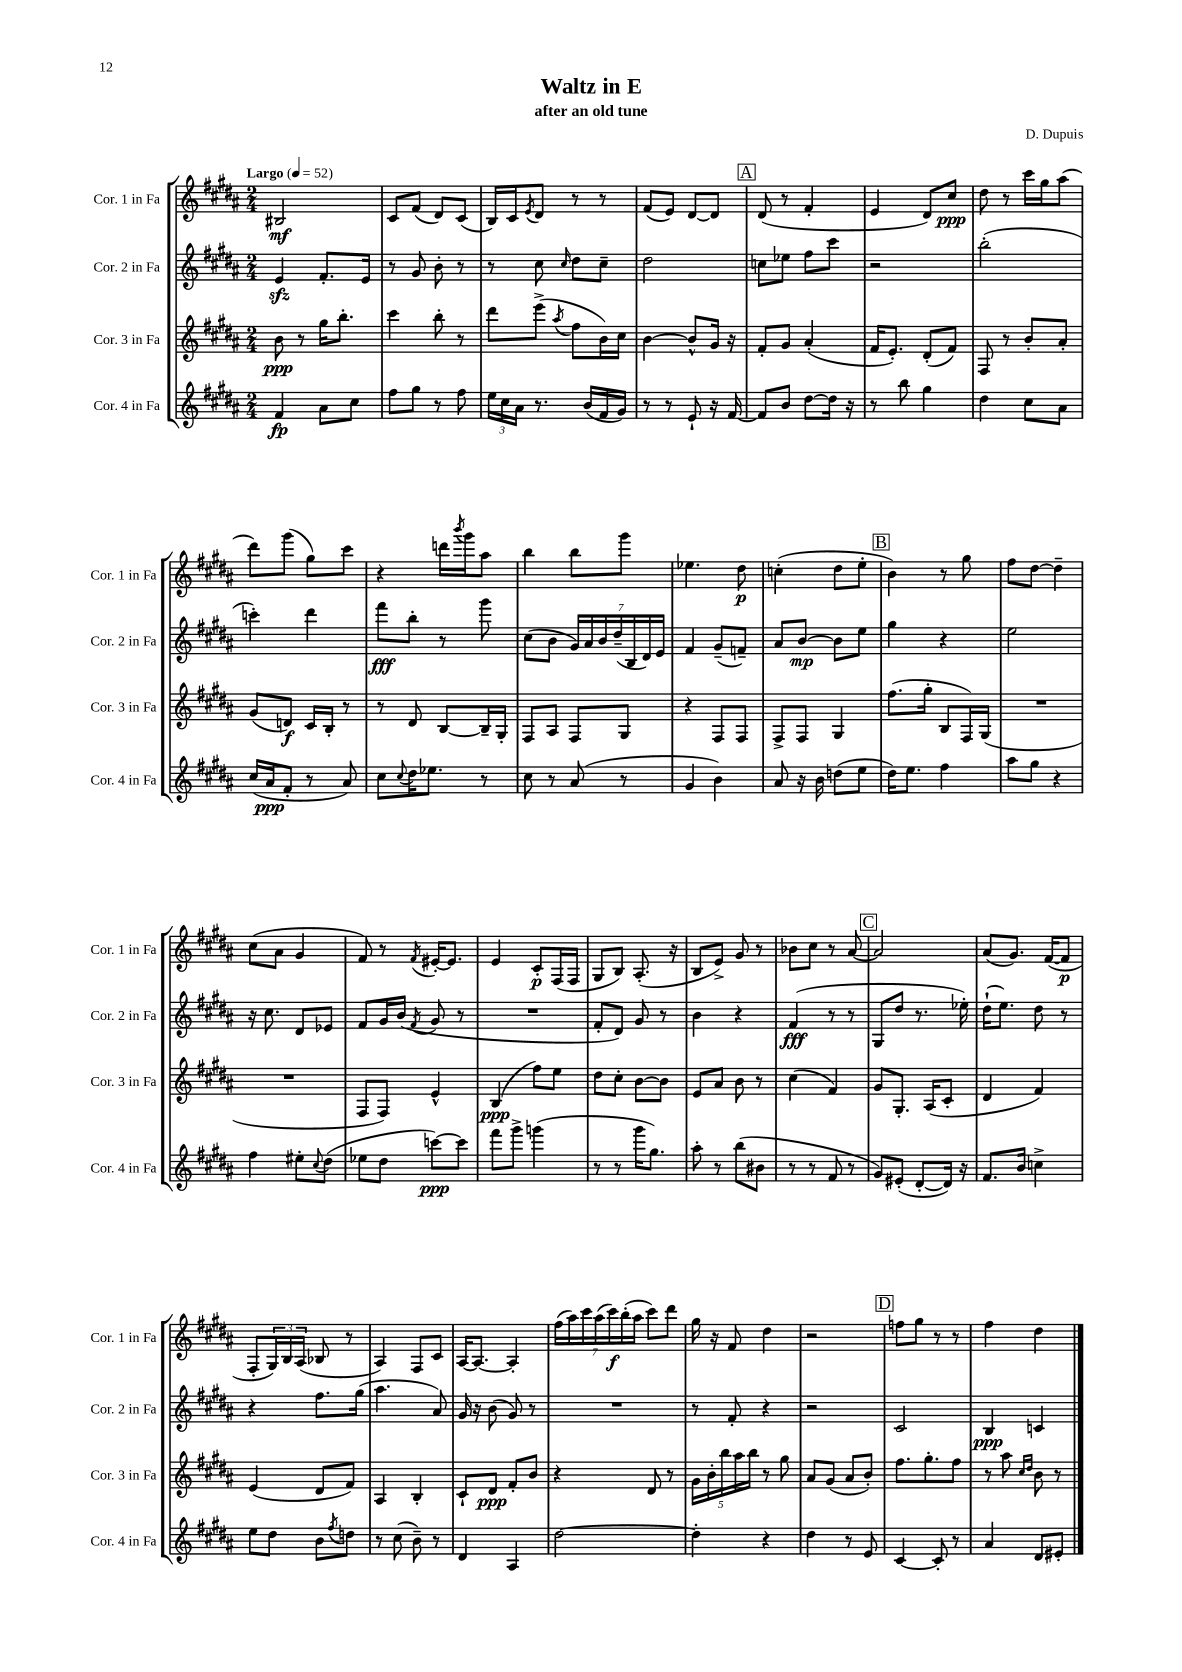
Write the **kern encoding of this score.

**kern	**dynam	**kern	**dynam	**kern	**dynam	**kern	**dynam
*part4	*part4	*part3	*part3	*part2	*part2	*part1	*part1
*staff4	*staff4	*staff3	*staff3	*staff2	*staff2	*staff1	*staff1
*I"Cor. 4 in Fa	*	*I"Cor. 3 in Fa	*	*I"Cor. 2 in Fa	*	*I"Cor. 1 in Fa	*
*I'Cor. 4 in Fa	*	*I'Cor. 3 in Fa	*	*I'Cor. 2 in Fa	*	*I'Cor. 1 in Fa	*
*clefG2	*	*clefG2	*	*clefG2	*	*clefG2	*
*k[f#c#g#d#a#]	*	*k[f#c#g#d#a#]	*	*k[f#c#g#d#a#]	*	*k[f#c#g#d#a#]	*
*M2/4	*	*M2/4	*	*M2/4	*	*M2/4	*
*MM52	*	*MM52	*	*MM52	*	*MM52	*
=1	=1	=1	=1	=1	=1	=1	=1
!	!	!	!	!	!	!LO:TX:a:B:t=Largo	!
4f#/	fp	8b\	ppp	4ezz/	.	2B#X/	mf
.	.	8r	.	.	.	.	.
8a#\L	.	16gg#\KL	.	8.f#'/L	.	.	.
.	.	8.bb'\J	.	.	.	.	.
8cc#\J	.	.	.	.	.	.	.
.	.	.	.	16e/Jk	.	.	.
=2	=2	=2	=2	=2	=2	=2	=2
8ff#\L	.	4ccc#\	.	8r	.	8c#/L	.
8gg#\J	.	.	.	8g#/	.	(8f#/J	.
8r	.	8bb'\	.	8b'\	.	8d#/L)	.
8ff#\	.	8r	.	8r	.	(8c#/J	.
=3	=3	=3	=3	=3	=3	=3	=3
24ee\LL	.	8ddd#\L	.	8r	.	16B/LL)	.
24cc#\	.	.	.	.	.	.	.
.	.	.	.	.	.	16c#/J	.
24a#\JJ	.	.	.	.	.	.	.
.	.	.	.	.	.	8qe/	.
8.r	.	(8eee^\J	.	8cc#\	.	8d#/J	.
.	.	8qaa#/	.	16qqcc#/	.	.	.
.	.	8ff#\L	.	8dd#\L	.	8r	.
(16b/LL	.	.	.	.	.	.	.
16f#/	.	16b\L)	.	8cc#~\J	.	8r	.
16g#/JJ)	.	16cc#\JJ	.	.	.	.	.
=4	=4	=4	=4	=4	=4	=4	=4
8r	.	[4b\	.	2dd#\	.	(8f#/L	.
8r	.	.	.	.	.	8e/J)	.
8e`/	.	8b^^/L]	.	.	.	[8d#/L	.
16r	.	16g#/Jk	.	.	.	8d#/J]	.
[16f#/	.	16r	.	.	.	.	.
!!LO:REH:place=s1:t=A
=5	=5	=5	=5	=5	=5	=5	=5
8f#/L]	.	8f#'/L	.	8ccn\L	.	(8d#/	.
8b/J	.	8g#/J	.	8ee-X\J	.	8r	.
[8dd#\L	.	(4a#'/	.	8ff#\L	.	4f#'/	.
16dd#\Jk]	.	.	.	8ccc#\J	.	.	.
16r	.	.	.	.	.	.	.
=6	=6	=6	=6	=6	=6	=6	=6
8r	.	16f#/KL	.	2r	.	4e/	.
.	.	8.e'/J)	.	.	.	.	.
8bb\	.	.	.	.	.	.	.
4gg#\	.	(8d#'/L	.	.	.	8d#/L)	.
.	.	8f#/J)	.	.	.	8cc#/J	ppp
=7	=7	=7	=7	=7	=7	=7	=7
4dd#\	.	8F#/	.	(2bb'\	.	8dd#\	.
.	.	8r	.	.	.	8r	.
8cc#\L	.	8b'/L	.	.	.	16ccc#\LL	.
.	.	.	.	.	.	16gg#\J	.
8a#\J	.	8a#'/J	.	.	.	(8aa#\J	.
!!LO:LB:g=z
=8	=8	=8	=8	=8	=8	=8	=8
(16cc#/LL	.	(8g#/L	.	4cccn'\)	.	8ddd#\L)	.
16a#/J	ppp	.	.	.	.	.	.
8f#'/J	.	8dn/J)	f	.	.	(8ggg#\J	.
8r	.	16c#/LL	.	4ddd#\	.	8gg#\L)	.
.	.	16B'/JJ	.	.	.	.	.
8a#/)	.	8r	.	.	.	8ccc#\J	.
=9	=9	=9	=9	=9	=9	=9	=9
8cc#\L	.	8r	.	8fff#\L	fff	4r	.
8qqcc#/	.	.	.	.	.	.	.
16dd#\K	.	8d#/	.	8bb'\J	.	.	.
8.ee-X\J	.	.	.	.	.	.	.
.	.	[8B/L	.	8r	.	16dddn\LL	.
.	.	.	.	.	.	8qbbb/	.
.	.	.	.	.	.	16ggg#\J	.
8r	.	16B~/L]	.	8ggg#\	.	8aa#\J	.
.	.	16G#'/JJ	.	.	.	.	.
=10	=10	=10	=10	=10	=10	=10	=10
8cc#\	.	8F#/L	.	(8cc#\L	.	4bb\	.
8r	.	8A#/J	.	8b\J	.	.	.
(8a#/	.	8F#/L	.	28g#/LL)	.	8bb\L	.
.	.	.	.	28a#/	.	.	.
.	.	.	.	28b/	.	.	.
.	.	.	.	(28dd#~/	.	.	.
8r	.	8G#/J	.	.	.	8ggg#\J	.
.	.	.	.	28B/	.	.	.
.	.	.	.	28d#/)	.	.	.
.	.	.	.	28e/JJ	.	.	.
=11	=11	=11	=11	=11	=11	=11	=11
4g#/	.	4r	.	4f#/	.	4.ee-X\	.
4b\)	.	8F#/L	.	(8g#~/L	.	.	.
.	.	8F#/J	.	8fn~/J)	.	8dd#\	p
=12	=12	=12	=12	=12	=12	=12	=12
8a#/	.	8F#^/L	.	8a#/L	.	(4ccn'\	.
16r	.	8F#/J	.	[8b/J	mp	.	.
16b\	.	.	.	.	.	.	.
(8ddn\L	.	4G#/	.	8b\L]	.	8dd#\L	.
8ee\J	.	.	.	8ee\J	.	8ee'\J	.
!!LO:REH:place=s1:t=B
=13	=13	=13	=13	=13	=13	=13	=13
16dd#\KL)	.	(8.ff#\L	.	4gg#\	.	4b\)	.
8.ee\J	.	.	.	.	.	.	.
.	.	16gg#'\Jk	.	.	.	.	.
4ff#\	.	8B/L	.	4r	.	8r	.
.	.	16F#/L)	.	.	.	8gg#\	.
.	.	(16G#/JJ	.	.	.	.	.
=14	=14	=14	=14	=14	=14	=14	=14
8aa#\L	.	2r	.	2ee\	.	8ff#\L	.
8gg#\J	.	.	.	.	.	[8dd#\J	.
4r	.	.	.	.	.	4dd#~\]	.
!!LO:LB:g=z
=15	=15	=15	=15	=15	=15	=15	=15
4ff#\	.	2r	.	16r	.	(8cc#\L	.
.	.	.	.	8.cc#\	.	.	.
.	.	.	.	.	.	8a#\J	.
8ee#X'\L	.	.	.	8d#/L	.	4g#/	.
8qqcc#/	.	.	.	.	.	.	.
(8dd#\J	.	.	.	8e-X/J	.	.	.
=16	=16	=16	=16	=16	=16	=16	=16
8ee-X\L	.	8F#/L	.	8f#/L	.	8f#/)	.
8dd#\J	.	8F#/J)	.	16g#/L	.	8r	.
.	.	.	.	(16b/JJ	.	.	.
.	.	.	.	8qf#/	.	8qf#/	.
[8cccn\L)	ppp	4e^^/	.	8g#/	.	[16e#X'/KL	.
.	.	.	.	.	.	8.e#/J]	.
8ccc\J]	.	.	.	8r	.	.	.
=17	=17	=17	=17	=17	=17	=17	=17
8fff#\L	.	(4B/	ppp	2r	.	4e/	.
8ggg#^\J	.	.	.	.	.	.	.
(4gggn\	.	8ff#\L)	.	.	.	8c#'/L	p
.	.	8ee\J	.	.	.	(16F#/L	.
.	.	.	.	.	.	16F#/JJ	.
=18	=18	=18	=18	=18	=18	=18	=18
8r	.	8dd#\L	.	8f#'/L	.	8G#/L	.
8r	.	8cc#'\J	.	8d#/J)	.	8B/J)	.
16ggg#\KL	.	[8b\L	.	8g#/	.	(8.A#'/	.
8.gg#\J)	.	.	.	.	.	.	.
.	.	8b\J]	.	8r	.	.	.
.	.	.	.	.	.	16r	.
=19	=19	=19	=19	=19	=19	=19	=19
8aa#'\	.	8e/L	.	4b\	.	8B/L	.
8r	.	8a#/J	.	.	.	8e^/J)	.
(8bb\L	.	8b\	.	4r	.	8g#/	.
8b#X\J	.	8r	.	.	.	8r	.
=20	=20	=20	=20	=20	=20	=20	=20
8r	.	(4cc#\	.	(4f#/	fff	8b-X\L	.
8r	.	.	.	.	.	8cc#\J	.
8f#/	.	4f#/)	.	8r	.	8r	.
8r	.	.	.	8r	.	[8a#/	.
!!LO:REH:place=s1:t=C
=21	=21	=21	=21	=21	=21	=21	=21
8g#/L)	.	8g#/L	.	8G#/L	.	2a#/]	.
(8e#X'/J	.	8.G#'/J	.	8dd#/J	.	.	.
[8d#'/L	.	.	.	8.r	.	.	.
.	.	(16A#/KL	.	.	.	.	.
16d#/Jk])	.	8c#'/J	.	.	.	.	.
16r	.	.	.	16ee-X'\)	.	.	.
=22	=22	=22	=22	=22	=22	=22	=22
8.f#/L	.	4d#/	.	(16dd#`\KL	.	(8a#/L	.
.	.	.	.	8.ee\J)	.	.	.
.	.	.	.	.	.	8.g#/J)	.
16b/Jk	.	.	.	.	.	.	.
4ccn^\	.	4f#/)	.	8dd#\	.	.	.
.	.	.	.	.	.	([16f#/KL	.
.	.	.	.	8r	.	8f#/J]	p
!!LO:LB:g=z
=23	=23	=23	=23	=23	=23	=23	=23
8ee\L	.	(4e/	.	4r	.	8F#'/L	.
8dd#\J	.	.	.	.	.	24G#/L)	.
.	.	.	.	.	.	24B/	.
.	.	.	.	.	.	(24A#/JJ	.
8b\L	.	8d#/L	.	8.ff#\L	.	8B-X/	.
8qff#/	.	.	.	.	.	.	.
8ddn\J	.	8f#/J)	.	.	.	8r	.
.	.	.	.	(16gg#\Jk	.	.	.
=24	=24	=24	=24	=24	=24	=24	=24
8r	.	4A#/	.	4.aa#\	.	4A#/)	.
(8cc#\	.	.	.	.	.	.	.
8b~\)	.	4B'/	.	.	.	8F#/L	.
8r	.	.	.	8a#/)	.	8c#/J	.
=25	=25	=25	=25	=25	=25	=25	=25
4d#/	.	8c#`/L	.	16g#/	.	[16A#/KL	.
.	.	.	.	16r	.	8.A#/J_	.
.	.	8d#/J	ppp	(8b\	.	.	.
4A#/	.	8f#'/L	.	8g#/)	.	4A#'/]	.
.	.	8b/J	.	8r	.	.	.
=26	=26	=26	=26	=26	=26	=26	=26
[2dd#\	.	4r	.	2r	.	(28ff#\LL	.
.	.	.	.	.	.	28aa#\)	.
.	.	.	.	.	.	28ccc#\	.
.	.	.	.	.	.	(28aa#\	.
.	.	.	.	.	.	28ccc#\)	f
.	.	.	.	.	.	(28bb'\	.
.	.	.	.	.	.	28aa#\JJ	.
.	.	8d#/	.	.	.	8ccc#\L)	.
.	.	8r	.	.	.	8ddd#\J	.
=27	=27	=27	=27	=27	=27	=27	=27
4dd#'\]	.	20g#\LL	.	8r	.	16gg#\	.
.	.	20b'\	.	.	.	.	.
.	.	.	.	.	.	16r	.
.	.	20bb\	.	.	.	.	.
.	.	.	.	8f#'/	.	8f#/	.
.	.	20aa#\	.	.	.	.	.
.	.	20bb\JJ	.	.	.	.	.
4r	.	8r	.	4r	.	4dd#\	.
.	.	8gg#\	.	.	.	.	.
=28	=28	=28	=28	=28	=28	=28	=28
4dd#\	.	8a#/L	.	2r	.	2r	.
.	.	(8g#/J	.	.	.	.	.
8r	.	8a#/L	.	.	.	.	.
8e/	.	8b'/J)	.	.	.	.	.
!!LO:REH:place=s1:t=D
=29	=29	=29	=29	=29	=29	=29	=29
[4c#/	.	8.ff#\L	.	2c#/	.	8ffn\L	.
.	.	.	.	.	.	8gg#\J	.
.	.	8.gg#'\	.	.	.	.	.
8c#'/]	.	.	.	.	.	8r	.
8r	.	8ff#\J	.	.	.	8r	.
=30	=30	=30	=30	=30	=30	=30	=30
4a#/	.	8r	.	4B/	ppp	4ff#\	.
.	.	8aa#\	.	.	.	.	.
.	.	16qqcc#/LL	.	.	.	.	.
.	.	16qqdd#/JJ	.	.	.	.	.
8d#/L	.	8b\	.	4cn/	.	4dd#\	.
8e#X'/J	.	8r	.	.	.	.	.
==	==	==	==	==	==	==	==
*-	*-	*-	*-	*-	*-	*-	*-
